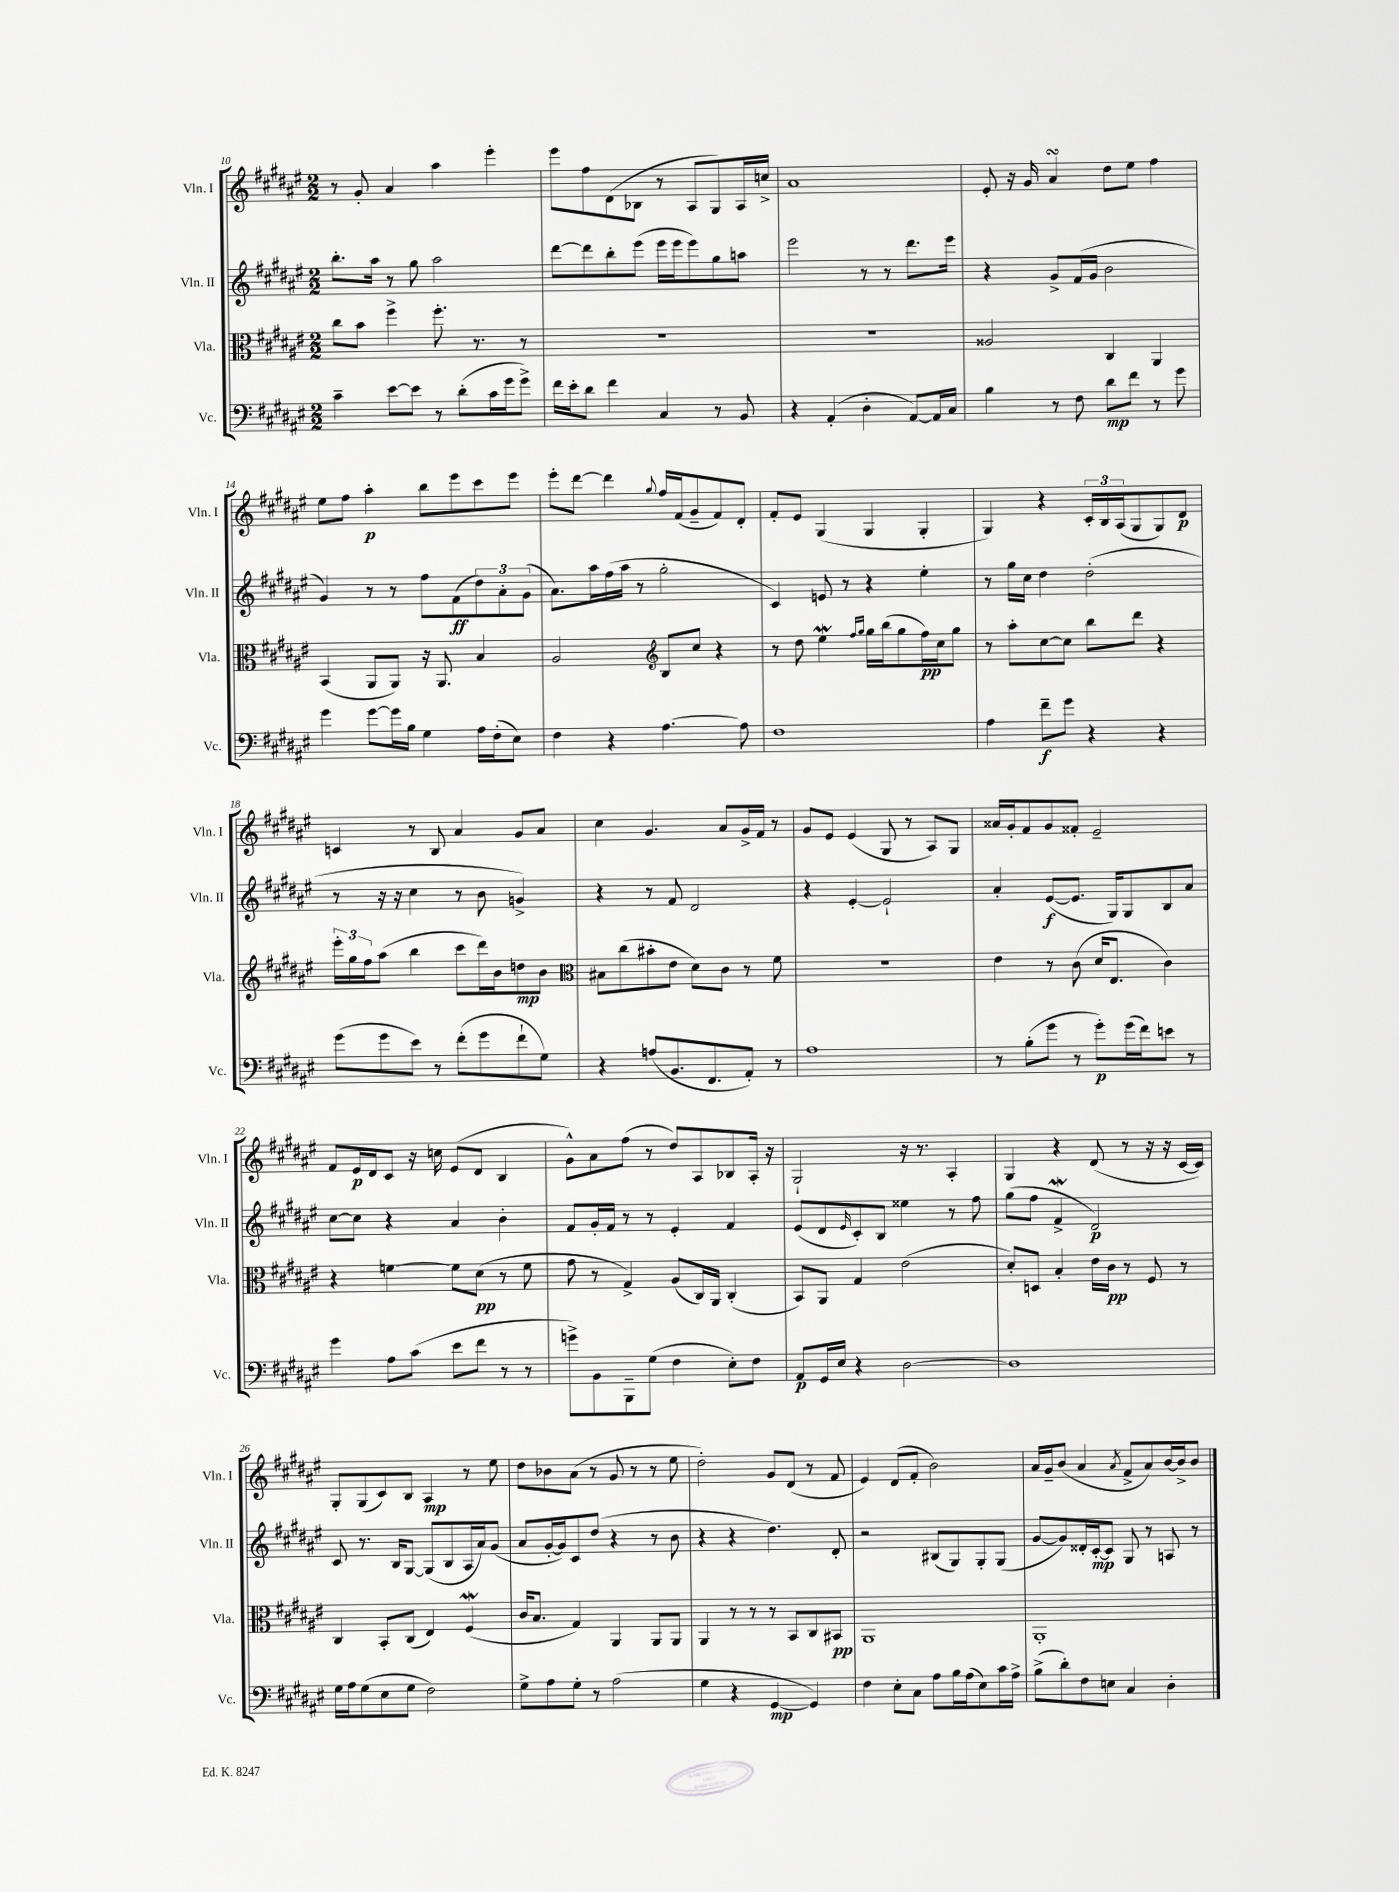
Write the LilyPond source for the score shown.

<<
\new StaffGroup <<
\new Staff = "s0" \with { instrumentName = "Vln. I" shortInstrumentName = "Vln. I" } {
    \clef treble \key fis \major \numericTimeSignature \time 2/2
    r8 gis'8-. ais'4 ais''4 eis'''4-. |
    eis'''8 fis''8 dis'8( bes8 r8 ais8 gis8) ais16 c''16-> |
    ais'1 |
    eis'8-. r16 gis'16 ais'4\turn dis''8 eis''8 fis''4 |
    eis''8 fis''8 ais''4-.\p b''8 eis'''8 cis'''8 eis'''8 |
    eis'''8-. dis'''8~ dis'''4 \appoggiatura { gis''8 } fis''16 fis'16( gis'8-- fis'8) dis'8-. |
    fis'8-. eis'8 gis4( gis4 gis4-. |
    gis4) r4 \tuplet 3/2 { cis'16-. b16 ais16( } gis8 gis8) dis'8\p |
    c'4 r8 b8 ais'4 gis'8 ais'8 |
    cis''4 gis'4. ais'8 gis'16-> fis'16 r8 |
    gis'8 eis'8 eis'4( gis8 r8 ais8) gis8 |
    aisis'16 gis'16-. fis'8 gis'8 fisis'8-. eis'2-- |
    fis'8 eis'16\p dis'16 cis'8 r16 c''16 eis'8( dis'8 b4 |
    gis'8-^) ais'8 fis''8( r8 dis''8) ais8 bes8 ais16-. r16 |
    gis2-! r16 r8. ais4-. |
    gis4 r4 dis'8( r8 r16 r16 cis'16~ cis'16) |
    gis8-. gis8( cis'8) b8 ais4\mp r8 eis''8 |
    dis''8 bes'8 ais'8( r8 gis'8 r8 r8 eis''8 |
    dis''2-.) gis'8 dis'8( r8 fis'8 |
    eis'4) dis'8( fis'8-. b'2) |
    ais'16 gis'16-- b'8( ais'4 \acciaccatura { ais'8 } fis'8-> ais'8) b'16~ b'16-> b'8 \bar "|." |
}
\new Staff = "s1" \with { instrumentName = "Vln. II" shortInstrumentName = "Vln. II" } {
    \clef treble \key fis \major \numericTimeSignature \time 2/2
    b''8.-. ais''16 r8 gis''8 ais''2 |
    dis'''8~ dis'''8 b''8-. eis'''8( eis'''16 eis'''16 eis'''8) gis''8 a''8 |
    eis'''2 r8 r8 dis'''8. eis'''16 |
    r4 gis'8-> fis'16( gis'16 b'2 |
    gis'4) r8 r8 fis''8 fis'8\ff( \tuplet 3/2 { dis''8) ais'8-. gis'8( } |
    ais'8.) ais''16 fis''16( ais''16 r8 gis''2-. |
    cis'4) e'8 r8 r4 eis''4-. |
    r8 gis''16 cis''16 dis''4 dis''2-.( |
    r8 r16 r16 cis''4 r8 b'8 g'4->) |
    r4 r8 fis'8 dis'2 |
    r4 eis'4~-. eis'2-! |
    ais'4-. eis'8~\f( eis'8. gis16) gis8 b8 ais'8 |
    cis''8~ cis''8 r4 ais'4 b'4-. |
    fis'8 gis'16-. fis'16 r8 r8 eis'4-. fis'4 |
    eis'8( dis'8 \grace { eis'16 } cis'8-.) b8 eisis''4 r8 fis''8 |
    gis''8( fis''8 fis'4->\mordent dis'2\p) |
    cis'8 r8. b16 gis8~ gis8( b8 ais16 ais'16) gis'8( |
    ais'8 gis'16~-. gis'16) cis'8 dis''8( r4 r8 b'8 |
    r4 r4 dis''4.) dis'8-. |
    r2 bis8( gis8) gis8-. gis8( |
    gis'8~ gis'8) disis'16-. cis'16~-.\mp cis'8 gis8 r8 a8 r8 \bar "|." |
}
\new Staff = "s2" \with { instrumentName = "Vla." shortInstrumentName = "Vla." } {
    \clef alto \key fis \major \numericTimeSignature \time 2/2
    cis''8 b'8 fis''4-> fis''8.-. r8. r8 |
    R1 |
    R1 |
    aisis2 cis4 ais,4 |
    b,4( ais,8 ais,8) r16 ais,8. b4 |
    ais2 \clef treble b8 cis''8 r4 |
    r8 dis''8 eis''4\mordent \grace { fis''16 gis''16 } gis''16 b''16( gis''8 fis''16\pp) cis''16 gis''8 |
    r8 ais''8-. cis''8~ cis''8 b''8 dis'''8 r4 |
    \tuplet 3/2 { eis'''16-. gis''16 fis''16 } ais''8( b''4 cis'''8 dis'''16) b'16 d''8\mp b'8 |
    \clef alto bis8 cis''8( bis'8-. eis'8 dis'8) cis'8 r8 fis'8 |
    r1 |
    eis'4 r8 cis'8( dis'16 eis8. cis'4) |
    r4 f'4~ f'8 dis'8\pp( r8 f'8 |
    gis'8 r8 gis4->) ais8( cis16) ais,16 cis4-.( |
    b,8) ais,8 gis4 eis'2( |
    dis'8-.) d8 b4-. eis'16 cis'16\pp r8 fis8 r8 |
    cis4 b,8-. cis8( eis4) fis4\mordent( |
    cis'16 b8. gis4) ais,4 ais,8 ais,8 |
    ais,4 r8 r8 r8 b,8 cis8 bis,8\pp |
    ais,1 |
    ais,1-. \bar "|." |
}
\new Staff = "s3" \with { instrumentName = "Vc." shortInstrumentName = "Vc." } {
    \clef bass \key fis \major \numericTimeSignature \time 2/2
    cis'4-- eis'8~ eis'8 r8 dis'8-.( cis'16 gis'16 gis'8->) |
    fis'16 eis'16-. dis'8 fis'4 cis4 r8 b,8 |
    r4 ais,4-.( dis4-. ais,8~) ais,16 cis16 |
    b4 r8 fis8 dis'8\mp fis'8 r8 gis'8 |
    gis'4 gis'8~ gis'16 b16 gis4 ais16 fis16-.( eis8) |
    fis4 r4 ais4.~ ais8 |
    fis1 |
    ais4 fis'8--\f gis'8 r4 r4 |
    gis'8( gis'8 eis'8) r8 fis'8-.( gis'8 fis'8-! gis8) |
    r4 a8( b,8. fis,8. ais,8-.) r8 |
    ais1 |
    r8 b8-.( gis'8 r8 gis'8-.\p) gis'16( fis'16) e'8 r8 |
    gis'4 ais8 cis'8( eis'8 fis'8 r8 r8 |
    g'8->) b,8 b,,8-- gis8( fis4 eis8-.) fis8 |
    ais,8\p gis,16 eis16 r4 dis2~ |
    dis1 |
    gis16 ais16 gis8( eis8 gis8 fis2) |
    gis8-> ais8 gis8-. r8 ais2( |
    gis4 r4 gis,4~\mp gis,4) |
    fis4 eis8-. cis8 ais8 b16 ais16( eis8) cis'16 ais16-> |
    b8->( dis'8-.) fis8 e8 cis4 dis4-. \bar "|." |
}
>>
>>
\layout { \context { \Score currentBarNumber = #10 } }
